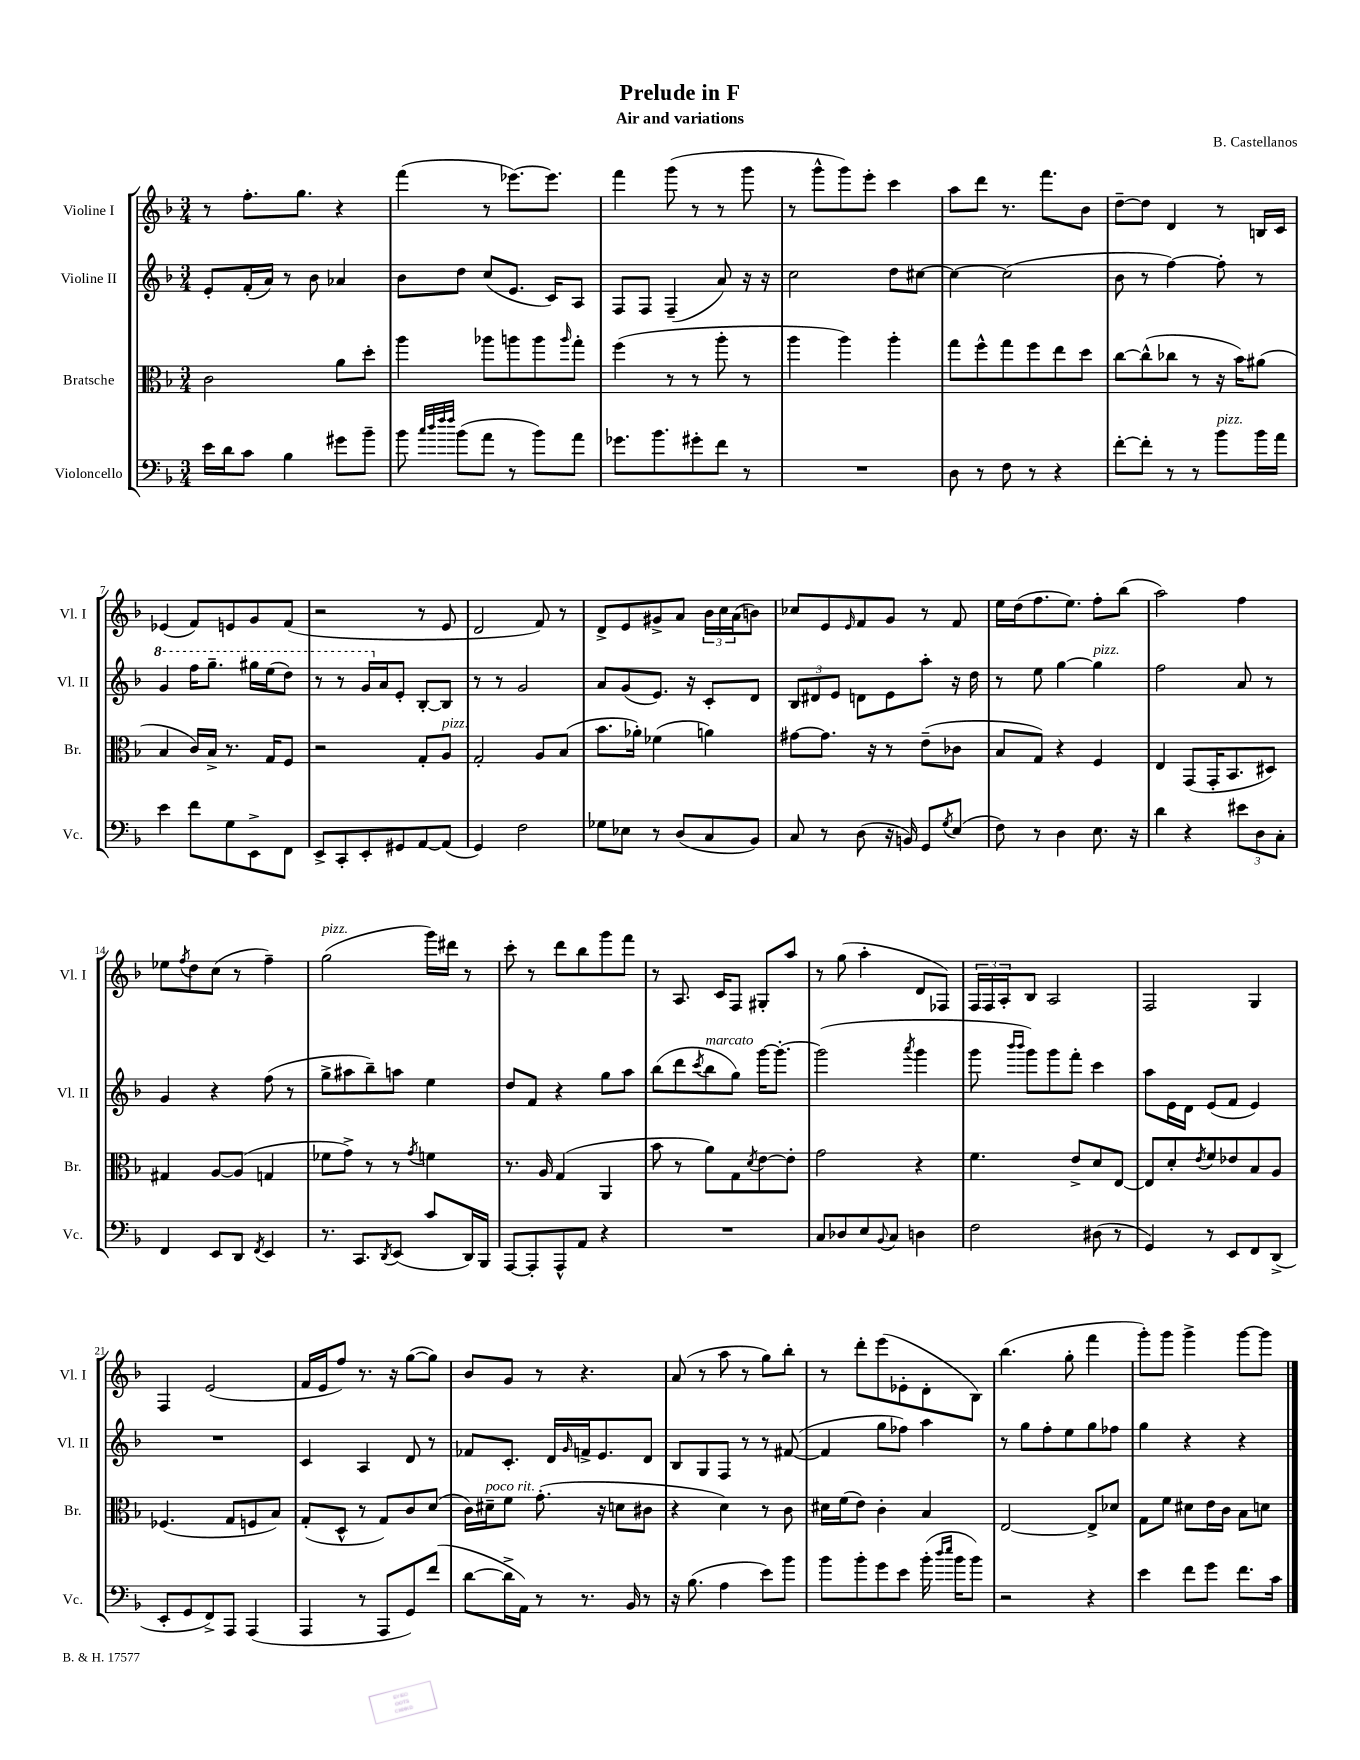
\header { title = "Prelude in F" composer = "B. Castellanos" subtitle = "Air and variations" }
<<
\new StaffGroup <<
\new Staff = "s0" \with { instrumentName = "Violine I" shortInstrumentName = "Vl. I" } {
    \clef treble \key f \major \numericTimeSignature \time 3/4
    r8 f''8.-. g''8. r4 |
    f'''4( r8 ees'''8.~) ees'''8. |
    f'''4 g'''8( r8 r8 g'''8 |
    r8 g'''8-^ g'''8) e'''8-. c'''4 |
    a''8 d'''8 r8. f'''8. bes'8 |
    d''8~-- d''8 d'4 r8 b16 c'16 |
    ees'4( f'8) e'8 g'8 f'8( |
    r2 r8 e'8 |
    d'2 f'8) r8 |
    d'8-> e'8 gis'8-> a'8 \tuplet 3/2 { bes'16 c''16 a'16( } b'8) |
    ces''8 e'8 \grace { e'16 } f'8 g'8 r8 f'8 |
    e''16 d''16( f''8. e''8.) f''8-. bes''8( |
    a''2) f''4 |
    ees''8 \acciaccatura { f''8 } d''8 c''8( r8 f''4--) |
    g''2^\markup { \italic "pizz." }( g'''16) dis'''16 r8 |
    c'''8-. r8 d'''8 bes''8 g'''8 f'''8 |
    r8 a8. c'16 f8 gis8-. a''8 |
    r8 g''8( a''4-. d'8 fes8) |
    \tuplet 3/2 { f16 f16 a16-. } bes8 a2 |
    f2 g4 |
    f4 e'2( |
    f'16 e'16 f''8) r8. r16 g''8~( g''8) |
    bes'8 g'8 r8 r4. |
    a'8( r8 a''8 r8 g''8) bes''8-. |
    r8 d'''8-. e'''8( ees'8-. d'8-. bes8) |
    bes''4.( g''8-. f'''4 |
    g'''8-.) g'''8 g'''4-> g'''8~ g'''8 \bar "|." |
}
\new Staff = "s1" \with { instrumentName = "Violine II" shortInstrumentName = "Vl. II" } {
    \clef treble \key f \major \numericTimeSignature \time 3/4
    e'8-. f'16-.( a'16) r8 bes'8 aes'4 |
    bes'8 d''8 c''8( e'8. c'16) a8 |
    f8 f8 f4--( a'8) r16 r16 |
    c''2 d''8 cis''8~ |
    cis''4~ cis''2( |
    bes'8 r8 f''4~) f''8-. r8 |
    \ottava #1 g''4 f'''16 g'''8.-- gis'''16 e'''16( d'''8) |
    r8 r8 g''16 \ottava #0 a'16 e'8-. bes8~-. bes8 |
    r8 r8 g'2 |
    a'8 g'8( e'8.) r16 c'8-. d'8 |
    \tuplet 3/2 { bes8 dis'8 e'8 } d'8 e'8 a''8-. r16 d''16 |
    r8 e''8 g''4~ g''4^\markup { \italic "pizz." } |
    f''2 a'8 r8 |
    g'4 r4 f''8( r8 |
    g''8-> ais''8 bes''8--) a''8 e''4 |
    d''8 f'8 r4 g''8 a''8 |
    bes''8( d'''8 \acciaccatura { c'''8 } bes''8^\markup { \italic "marcato" } g''8) g'''16~ g'''8.~-. |
    g'''2( \acciaccatura { a'''8 } g'''4 |
    g'''8 \grace { bes'''16 bes'''16 } g'''8) g'''8 f'''8-. c'''4 |
    a''8 e'16 d'16 e'8( f'8 e'4) |
    R2. |
    c'4 a4 d'8 r8 |
    fes'8 c'8.-. d'16 \grace { g'16 } f'16-> e'8. d'8 |
    bes8 g8 f8 r8 r8 fis'8~( |
    fis'4 g''8 fes''8) a''4 |
    r8 g''8 f''8-. e''8 g''8 fes''8 |
    g''4 r4 r4 \bar "|." |
}
\new Staff = "s2" \with { instrumentName = "Bratsche" shortInstrumentName = "Br." } {
    \clef alto \key f \major \numericTimeSignature \time 3/4
    c'2 a'8 d''8-. |
    a''4 aes''8 a''8 a''8 \grace { a''16 } g''8-. |
    f''4( r8 r8 a''8-. r8 |
    a''4 a''4) a''4-. |
    g''8 f''8-^ g''8 f''8 e''8 d''8 |
    c''8~ c''8-^( ces''8 r8 r16 bes'16) ais'8( |
    bes4 c'16) bes16-> r8. g16 f8 |
    r2 g8-. a8^\markup { \italic "pizz." } |
    g2-. a8 bes8( |
    bes'8. aes'16-.) fes'4( a'4) |
    gis'8~ gis'8. r16 r8 e'8--( ces'8 |
    bes8 g8) r4 f4 |
    e4 g,8( g,16-. bes,8. dis8) |
    gis4 a8~ a8( g4 |
    fes'8 g'8->) r8 r8 \acciaccatura { g'8 } f'4 |
    r8. a16 g4( a,4 |
    bes'8 r8 a'8) g8 \acciaccatura { d'8 } e'8~ e'8-. |
    g'2 r4 |
    f'4. e'8-> d'8 e8~ |
    e8 d'8-. \acciaccatura { e'8 } f'8 ees'8 bes8 a8 |
    fes4.( g8 f8 bes8) |
    g8-.( d8-^ r8 g8) c'8 d'8( |
    c'16) dis'16--^\markup { \italic "poco rit." } f'8 g'8.-.( r16 d'8 cis'8 |
    r4 d'4) r8 c'8 |
    dis'16 f'16( e'8) c'4-. bes4 |
    e2~ e8-> des'8 |
    g8 f'8 dis'8 e'16 c'16 bes8 d'8 \bar "|." |
}
\new Staff = "s3" \with { instrumentName = "Violoncello" shortInstrumentName = "Vc." } {
    \clef bass \key f \major \numericTimeSignature \time 3/4
    e'16 d'16 c'8 bes4 gis'8 bes'8-- |
    bes'8 \grace { c''32 d''32 f''32 f''32 } bes'8( a'8 r8 bes'8) a'8 |
    ges'8. bes'8. gis'8-. f'8 r8 |
    R2. |
    d8 r8 f8 r8 r4 |
    f'8~-. f'8-. r8 r8 bes'8^\markup { \italic "pizz." } bes'16 a'16 |
    e'4 f'8 g8 e,8-> f,8 |
    e,8-> c,8-. e,8-. gis,8 a,8~ a,8( |
    g,4) f2 |
    ges8 ees8 r8 d8( c8 bes,8) |
    c8 r8 d8( r16 b,16) g,8 \acciaccatura { g8 } e8( |
    f8) r8 d4 e8. r16 |
    d'4 r4 \tuplet 3/2 { eis'8 d8 c8-. } |
    f,4 e,8 d,8 \acciaccatura { f,8 } e,4 |
    r8. c,8. \acciaccatura { d,8 } e,8( c'8 d,16) bes,,16 |
    a,,8~ a,,8-. a,,8-^ a,8 r4 |
    R2. |
    c8 des8 e8 \appoggiatura { bes,8 } c8 d4 |
    f2 dis8( r8 |
    g,4) r8 e,8 f,8 d,8->( |
    e,8-. g,8 f,8->) a,,8 a,,4( |
    a,,4 r8 a,,8 g,8) f'8( |
    d'8~ d'16-> a,16) r8 r8. bes,16 r8 |
    r16 bes8.( a4 e'8) bes'8 |
    bes'8 bes'8-. g'8 e'8 bes'16-.( \grace { d''16 e''16 } bes'16 bes'8) |
    r2 r4 |
    e'4 f'8 g'8 f'8. c'16 \bar "|." |
}
>>
>>
